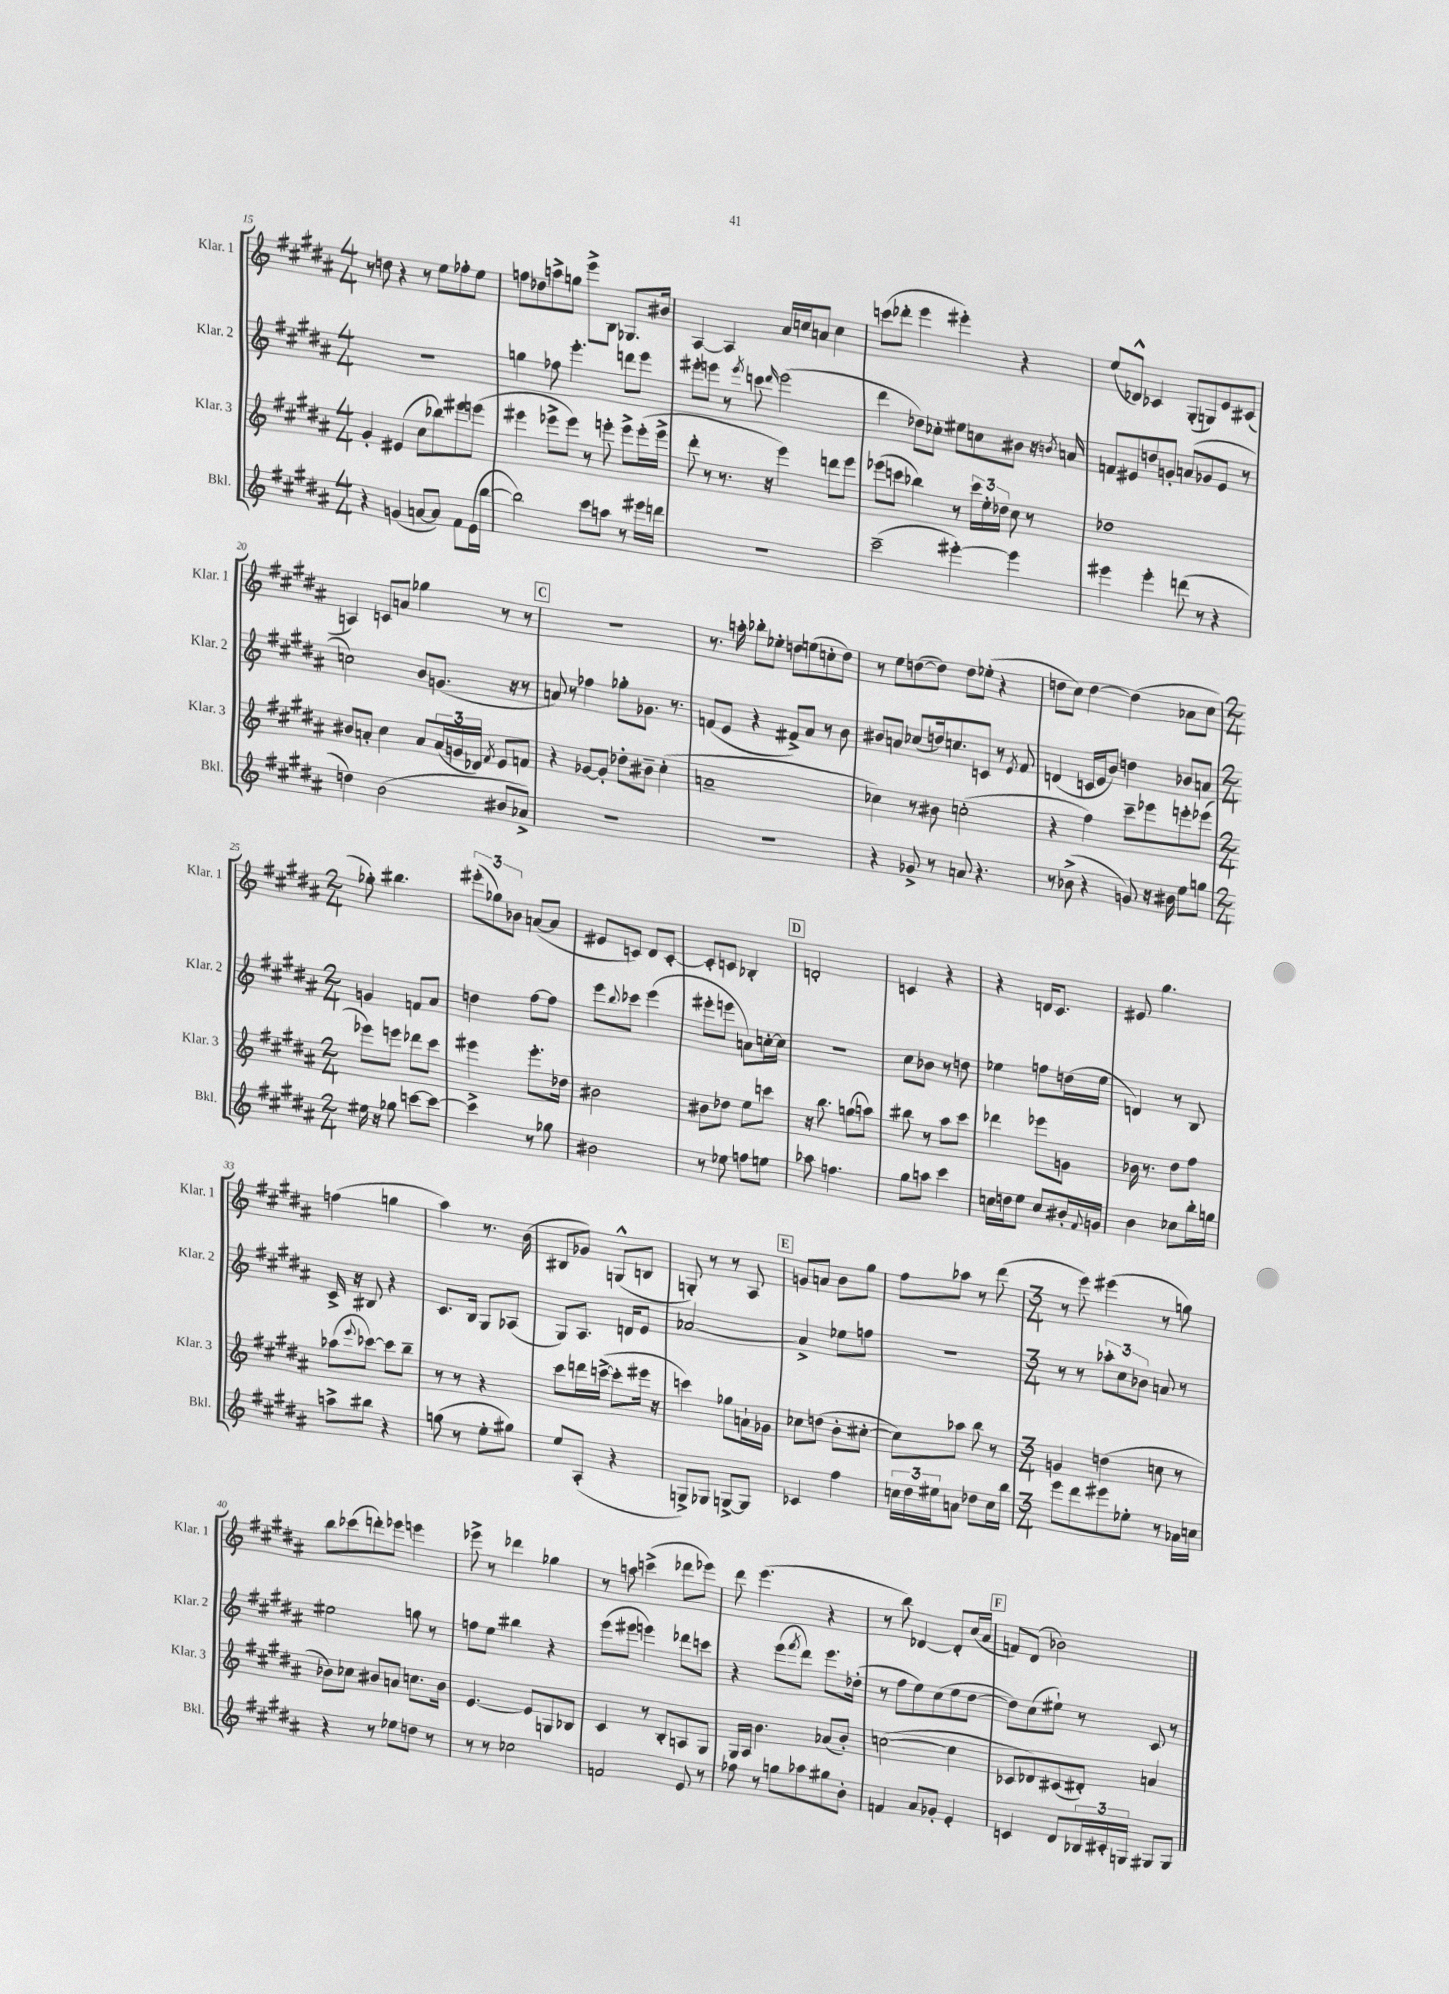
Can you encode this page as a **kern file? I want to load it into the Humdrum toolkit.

**kern	**kern	**kern	**kern
*staff4	*staff3	*staff2	*staff1
*clefG2	*clefG2	*clefG2	*clefG2
*k[f#c#g#d#a#]	*k[f#c#g#d#a#]	*k[f#c#g#d#a#]	*k[f#c#g#d#a#]
*M4/4	*M4/4	*M4/4	*M4/4
4r	4g#'/	1r	8r
.	.	.	8dd\
(4g/	(4e#/	.	4r
[8a/L	8cc#\L	.	8r
8a/]J)	8bb-\)	.	8ee\L
8f#\L	8eee#\	.	8ff-'\
(16e\L	(8eee\J	.	8ee\J
[16bb\JJ	.	.	.
=	=	=	=
2bb\])	4eee#\	4gg\	8ff\L
.	.	.	8dd-\
.	8eee-^\L	8ff-\	8aa^\
.	8eee-\J)	4.eee'\	8gg\J
8ccc#\L	8r	.	8eee^\L
8aa\J	8eee'\	.	8B\J
8r	8eee^\L	8ddd\L	8.G-/L
16eee#\LL	(16eee'\L	8eee\J	.
16ddd\JJ	16eee^\JJ	.	16b#/Jk
=	=	=	=
1r	8ddd#'\	8eee#'\L	[4A#/
.	8r	8eee\J	.
.	8.r	8r	4A#/]
.	.	8qeee/	.
.	.	8ccc\	.
.	16r	.	.
.	.	16qqddd#/	.
.	4eee\)	(2eee\	16a#/LL
.	.	.	16cc/J
.	.	.	8a/J
.	8ddd\L	.	4cc\
.	8eee\J	.	.
=	=	=	=
(2ccc#~\	(8eee-\L	4ddd#\	(8ccc\L
.	8ccc\J	.	8ddd-'\J
.	4bb-\)	8dd-\L)	4eee\
.	.	8cc-'\J	.
[4eee#'\)	8r	8ee#\L	4eee#'\)
.	24ccc\LL	8cc\	.
.	24ee'\	.	.
.	24dd-\JJ	.	.
4eee#\]	8cc#\	8b#\J	4r
.	8r	16r	.
.	.	8qb/	.
.	.	16a/	.
=	=	=	=
4eee#\	1dd-	8f/L	(8ee/L
.	.	8e#/	8d-^^/J)
4eee#'\	.	8dd/	4c-/
.	.	8g'/J	.
(8ddd\	.	(8a/L	(8G#'/L
8r	.	8g-/	8G/)
4r	.	8e#/J	8e/
.	.	8r	(8c#/J
=	=	=	=
4dd\)	8b#/L	2cc\)	4A/)
.	8a'/J	.	.
(2b\	4cc#\	.	8c/L
.	.	.	8a/J
.	8a/L	8b/L	4gg-\
.	(24a/L	(8.g/J	.
.	24g/	.	.
.	24d-/JJ)	.	.
.	8qf#/	.	.
8b#/L	8e/L	.	8r
.	.	16r	.
8a-^/J)	8f/J	8r	8r
=	=	=	=
1r	4r	8a/)	1r
.	.	8r	.
.	[8g-/L	4ff-\	.
.	8g-'/]J	.	.
.	8dd-'\L	8gg-'\L	.
.	8b#~\J	8.g-\J	.
.	(4cc#'\	.	.
.	.	8.r	.
=	=	=	=
1r	1a~	(8f/L	8.r
.	.	8e/J	.
.	.	.	16aa'\
.	.	4r	8bb-'\L
.	.	.	8ee-'\J
.	.	8f#^/L)	8dd\L
.	.	8a#/J	(8ee\
.	.	8r	8cc'\
.	.	8b\	8dd\J)
=	=	=	=
4r	4cc-\)	8b#/L	8r
.	.	8a/J	8ee\L
8g-^/	8r	(8cc-/L	([8dd\
8r	8b#\	16dd/k)	8dd\]J)
.	.	8.cc/	.
8a/	(2cc'\	.	8dd\L
4.r	.	8c/J	(8ee-'\J
.	.	8r	4r
.	.	8qe/	.
.	.	8f#/	.
=	=	=	=
8r	4r	(4d/	8dd\L
(8b-^\	.	.	8cc#\J)
4r	4ff#\)	16c/LL	[4dd\
.	.	16e/J	.
.	.	8b/J)	.
8g/)	8ccc#~\L	4dd\	(4dd\]
16r	8eee-\	.	.
16b#\	.	.	.
8ee\L	8eee'\	8b-/L	8a-\L
8gg\J	(8eee-\J	8a/J	8cc#\J
=	=	=	=
*M2/4	*M2/4	*M2/4	*M2/4
16ee#\	8eee-\L)	4g/	8gg-'\)
16r	.	.	.
8gg-\	8eee\J	.	4.bb#\
[8ccc\L	8ddd-\L	8f/L	.
8ccc\_J	8ccc#\J	8a#/J	.
=	=	=	=
4ccc^\]	4eee#\	4dd\	(12eee#'\L
.	.	.	12gg-\)
.	.	.	12b-\J
8r	8.eee#'\L	[8ff#\L	([8a/L
8gg-\	.	8ff#\]J	8a/]J
.	16dd-\Jk	.	.
=	=	=	=
2b#\	2b#\	8eee\L	8e#/L
.	.	8qqbb/	.
.	.	8ccc-\J	8c/J)
.	.	(4eee\	8d#/L
.	.	.	[8c'/J
=	=	=	=
8r	8b#\L	8eee#'\L	8c'/]L
8ee-\	8dd-\J	8eee\J	8c/J
8ff\L	8ee\L	8a\L)	4B-'/
8ee\J	8ccc\J	[16cc'\L	.
.	.	16cc\]JJ	.
=	=	=	=
8aa-\	16r	2r	2d'/
.	8.bb\	.	.
4.ff\	.	.	.
.	(8gg\L	.	.
.	8aa\J)	.	.
=	=	=	=
8gg#\L	8bb#\	8cc#\L	4c/
8aa\J	8r	8b-\J	.
4ccc#\	8aa#\L	8r	4r
.	8ccc#\J	8dd\	.
=	=	=	=
16cc\LL	4ddd-\	4ee-\	4r
16dd\J	.	.	.
8ee\J	.	.	.
8cc/L	8eee-\L	8ff\L	16d/LK
.	.	.	8.c#/J
16b#'/L	8g\J	(16dd\L	.
8qqf#/	.	.	.
16g/JJ	.	16ee-\JJ	.
=	=	=	=
4b\	16b-\	4d/)	8e#/
.	8.r	.	.
.	.	.	4.gg#\
8cc-\L	8dd#\L	8r	.
16bb'\L	8ff#\J	8B/	.
16gg\JJ	.	.	.
=	=	=	=
8aa^\L	(8aa-\L	16c#^/	(4ff\
.	.	16r	.
.	8qqeee/	.	.
8bb#\J	[8ccc-\J)	8B#/	.
4r	8ccc-\]L	4r	4gg\
.	8bb~\J	.	.
=	=	=	=
(8gg\	8r	8.c#/L	4aa#\)
8r	8r	.	.
.	.	16B/Jk	.
8ee'\L	4r	8G#/L	8.r
8gg#\J)	.	(8A-/J	.
.	.	.	(16b\
=	=	=	=
8ee/L	8ccc#\L	8G#/L)	8B#/L
(8A#'/J	16ddd\L	8.A#/J	8g-/J)
.	([16ccc^\JJ	.	.
4r	8ccc'\]L	.	(8G^^/L
.	.	16d/LK	.
.	16eee#\Jk	8e/J	8B/J
.	16r	.	.
=	=	=	=
8G^/L)	4ccc\)	[2a-/	8G'/)
8G-/J	.	.	8r
[8G^/L	8gg-\L	.	8r
8G/]J	16a`\L	.	8A#/
.	16g-\JJ	.	.
=	=	=	=
4c-/	8cc-\L	4a-^/]	8g/L
.	(8dd\J	.	8a/J
4ff#\	8b'\L	8ee-\L	8b\L
.	[8cc#'\J	8ff\J	8gg#\J
=	=	=	=
24cc\LL	8cc#\]L)	2r	8ff#\L
24dd#\	.	.	.
24ee#\J	.	.	.
8a\J	8aa-\J	.	8aa-\J
8dd-\L	8bb\	.	8r
16cc\L	8r	.	(8ddd#\
16bb\JJ	.	.	.
=	=	=	=
*M3/4	*M3/4	*M3/4	*M3/4
8eee\L	4g/	8r	8r
8ddd#\	.	8r	8eee\)
8eee#\	(4dd\	12aa-'\L	(4eee#\
.	.	12cc#\	.
8ee-'\J	.	.	.
.	.	12b-\J	.
8r	8cc\	8a/	8r
16a-\LL	8r	8r	8gg\)
16cc\JJ	.	.	.
=	=	=	=
4r	8b-\L)	2ee#\	8bb\L
.	8cc-\J	.	(8ccc-\
8r	8b#/L	.	8ddd'\)
8ee-\L	8a/J	.	8eee-\J
8dd\J	8.cc\L	8gg\	4eee\
8r	.	8r	.
.	16b#\Jk	.	.
=	=	=	=
8r	[4.e/	8ff\L	8eee-^\
8r	.	8ee\J	8r
2cc-\	.	4bb#\	4ddd-\
.	8e/]L	.	.
.	8G/	4r	4gg-\
.	8B-/J	.	.
=	=	=	=
2f/	4c#/	(8eee\L	8r
.	.	8eee#\J	8aa\
.	8r	4eee\)	(4ccc^\
.	8B'/L	.	.
8e/	8A/	8ddd-\L	8ddd-\L
8r	8G#/J	8ccc\J	8eee-\J)
=	=	=	=
8ff-\	16G#/LL	4r	8ddd#\
.	16A#/JJ	.	.
8r	4.b\	.	(4.eee\
8gg\L	.	(8eee\L	.
.	.	8qfff#/	.
8aa-\	.	8ddd#\J)	.
8gg#\	(8a-/L	8.eee\L	4r
8b'\J	8b'/J)	.	.
.	.	(16dd-'\Jk	.
=	=	=	=
4f/	([2cc\	8r	8r
.	.	8ff#\L	8bb\)
8a#/L	.	8ee\)	[4d-/
8g-'/J	.	(8cc#\	.
4e'/	4cc\]	8ee\	8d-'/]L
.	.	[8dd#\J	(16cc#/L
.	.	.	16a#/JJ
=	=	=	=
4c/	8c-/L	8dd#\]L)	8f/L)
.	8d-/)	(8cc#\	(8d#/J
8d#/L	(8c#/	8ee#`\J)	2b-\)
24B-/L	8d#'/J)	8r	.
24c#'/	.	.	.
24G/JJ	.	.	.
8G#/L	4a/	8c#/	.
8G#/J	.	8r	.
==	==	==	==
*-	*-	*-	*-
